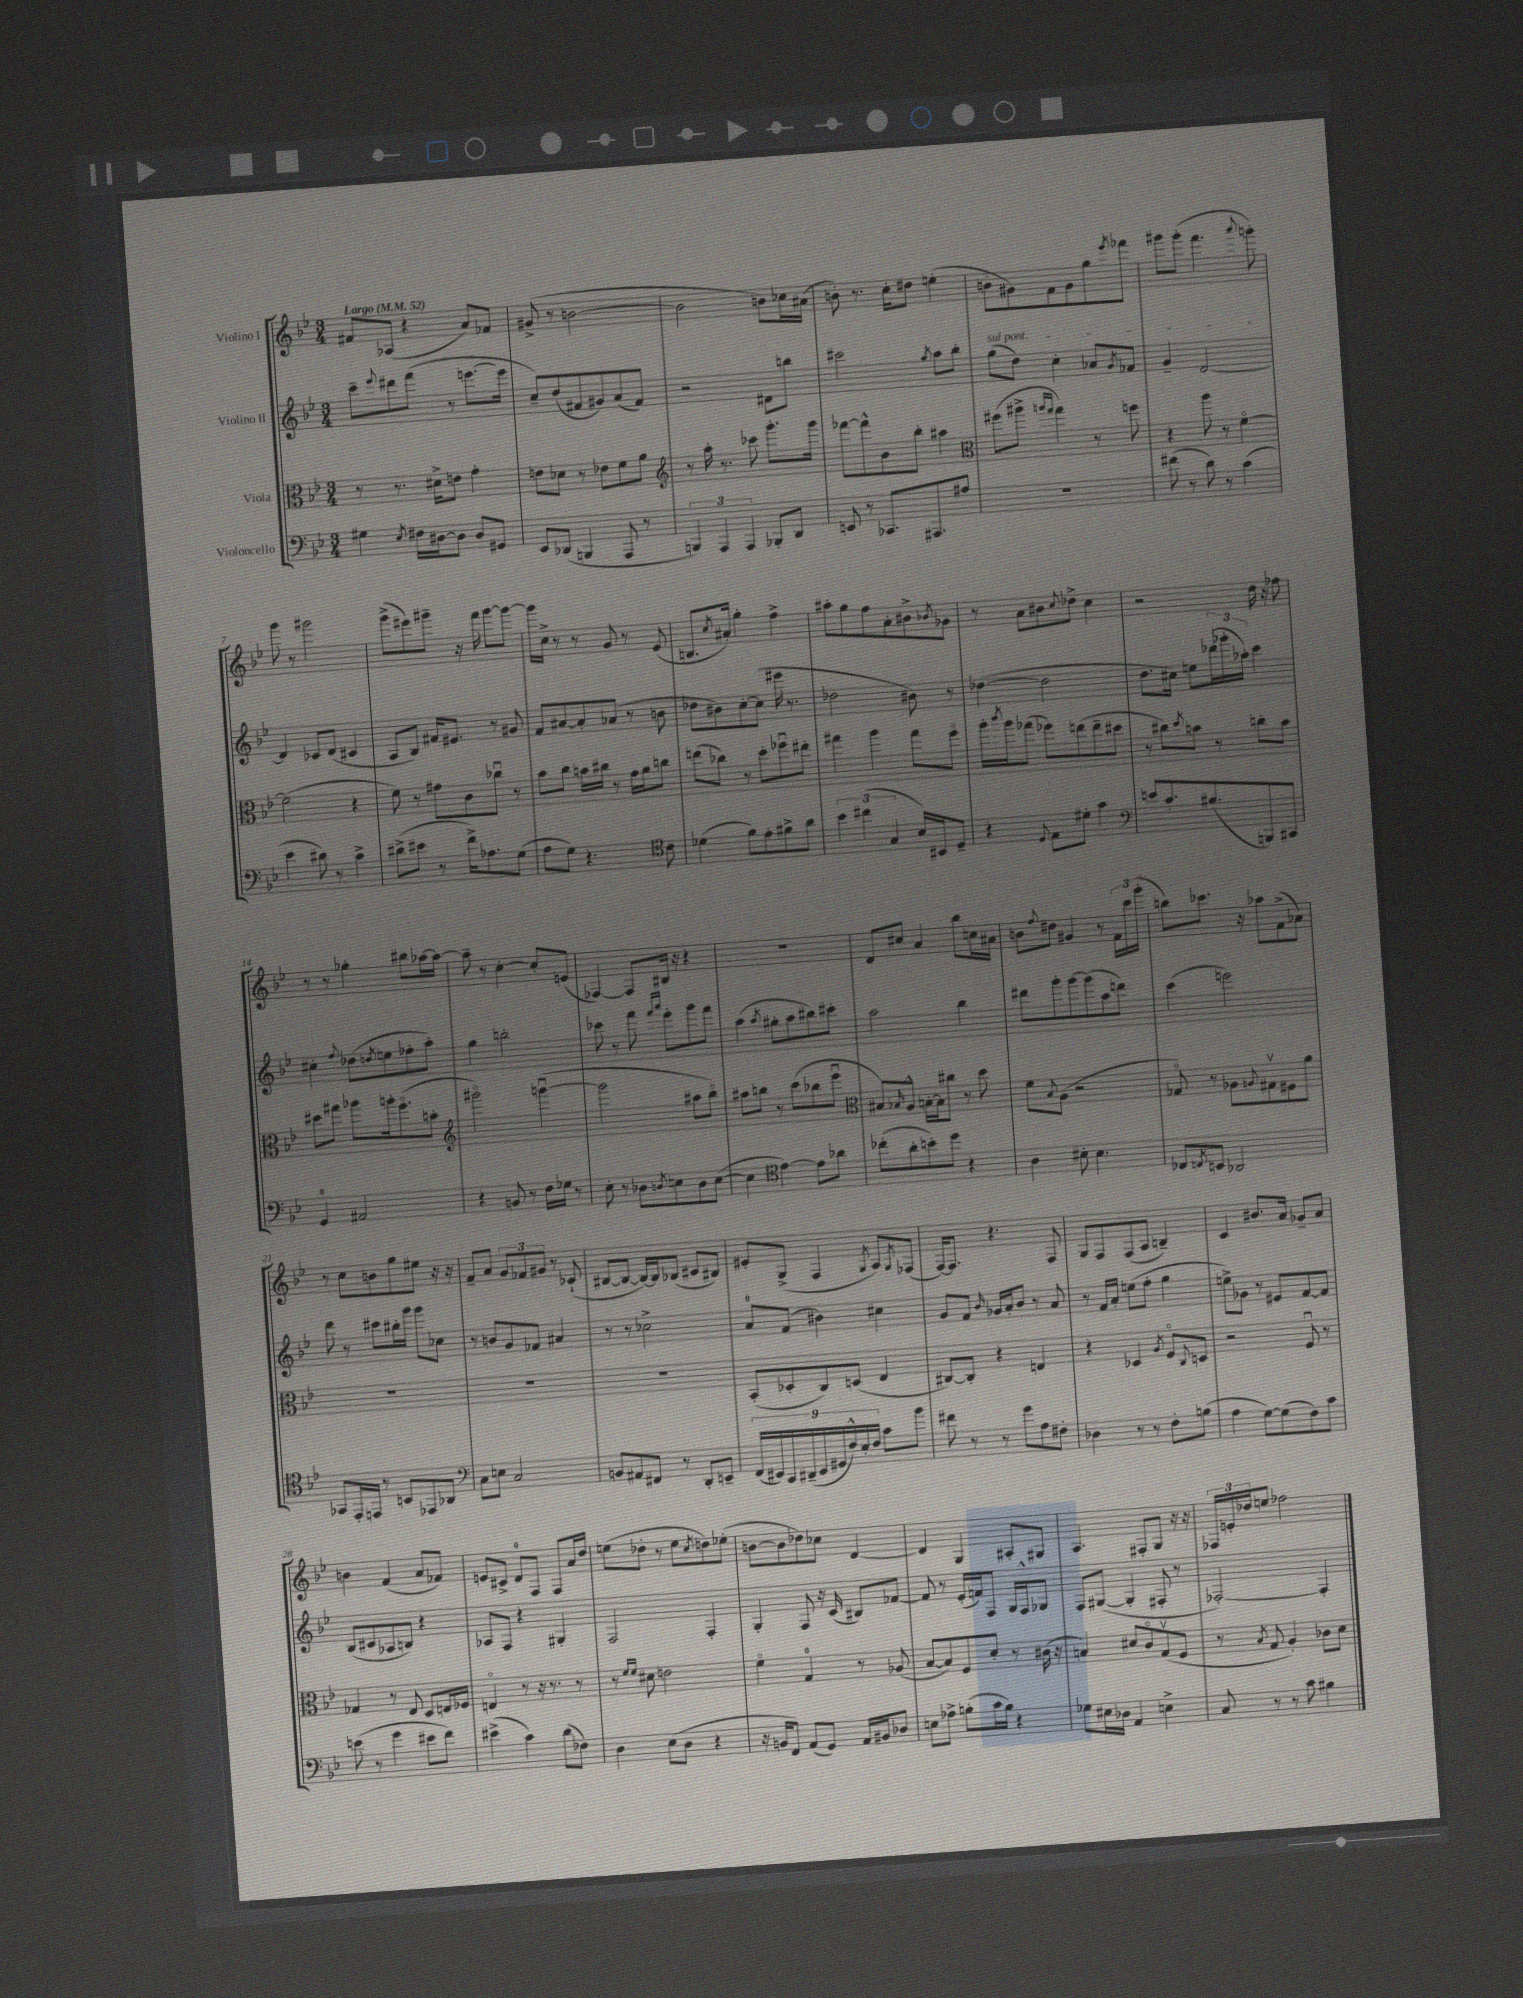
<<
\new StaffGroup <<
\new Staff = "s0" \with { instrumentName = "Violino I" } {
    \clef treble \key bes \major \numericTimeSignature \time 3/4 \tempo "Largo" 4 = 52
    fis'8 aes8( r4 a'8) fes'8 |
    gis'8->( r8 b'2~ |
    b'2 b'8) ces''16 ais'16( |
    b'8-.) r8. c''16-. dis''8 e''4-.( |
    b'8-. gis'8) f'8 gis'8 g''8 \acciaccatura { ees'''8 } fes'''8 |
    gis'''8 gis'''8-.( f'''4. \appoggiatura { a'''8 } g'''8-.) |
    g'''8 r8 gis'''2 |
    g'''8->( eis'''8) gis'''8-- r16 f'''16 gis'''8~ gis'''8~ |
    gis'''16 c''16-> r8 r8 g'8 r8 ees'8( |
    b8. \acciaccatura { c''8 } ais'16-.) g''4-. f''4-> |
    ais''8-. g''8 f''8 a'8-. bis'8-> \acciaccatura { bes'8 } ges'8 |
    r8 a'8 bis'8 \appoggiatura { c''8 } des''8-> c''4 |
    r2 d''16 r16 fes''8 |
    r8 r8 ges''4-. bis''8 aes''16~ aes''16~ |
    aes''8-- r8 c''4~-. c''8-. e'8( |
    fes4~) fes8 bis16 r16 r4 |
    R2. |
    d'8 cis''8 a'4 bes''8 c''16 ais'16 |
    b'8 \appoggiatura { f''8 } dis''8 gis'4 r8 \tuplet 3/2 { f'16 c'''16 g'''16-.( } |
    b''8) ces'''8. r16 aes''8 f'8->( aes'8) |
    r8 c''8 b'8 g''8 eis''8 r16 r16 |
    f'8-- a'8 \tuplet 3/2 { g'8 fes'8 gis'8 } r8 ces'8-!( |
    bis8~ bis8~ bis16~) bis16 bes8( cis'8 bis8) |
    eis'8-. g8->( f4 \acciaccatura { g8 } a8) \acciaccatura { g8 } fes8( |
    f16~) f8. r4. f8 |
    g8 f8 f8( a8 b4--) |
    c'4 bis'8. a'16 ges'8-- a'8 |
    b'4 f'4( a'8 fes'8) |
    e'8 cis'8-> d'8-0 f8 f8 a'16 d''16 |
    e''8( des''8-. r8 e''8 \acciaccatura { c''8 } d''8) ees''8-.( |
    b'8~ b'8 des''8) ces''8 d'4~ |
    d'4 g4 ais8-. gis8 |
    a4. fis8-. g8 r16 r16 |
    \tuplet 3/2 { fes16 e'16-. des''16 } e''8 fes''2 \bar "|." |
}
\new Staff = "s1" \with { instrumentName = "Violino II" } {
    \clef treble \key bes \major \numericTimeSignature \time 3/4
    c'''8-- \appoggiatura { ees'''8 } dis'''8 f'''8( r8 e'''8.~ e'''16 |
    c''8--) d''8( fis'8 gis'8) a'8( fis'8) |
    r2 dis'8 b''8 |
    cis'''2 \acciaccatura { g''8 } a''8 bes''8-. |
    \once \override TextSpanner.bound-details.left.text = \markup { \italic "sul pont." } g''8\startTextSpan( d''8) c''4-. aes'8 \acciaccatura { g'8 } fes'8 |
    g'4-- d'2~\stopTextSpan |
    d'4 ces'8 d'8( cis'4 |
    a8 bes8) fis'16 eis'8. r8 gis'8 |
    f'8 ais'8~ ais'8-. aes'8( r8 b'8 |
    des''8 bis'8) c''8~-. c''8( eis'''16 r8. |
    des''2 bis'8) r8 |
    des''4~( des''2 |
    d''8. cis''16) e''8 \tuplet 3/2 { des'''16( ges'''16-. aes''16-.) } c'''4 |
    cis''4-. \appoggiatura { f''8 } des''8( \acciaccatura { d''8 } e''8 fes''8-. a''8-.) |
    g''4 b''2-. |
    ces'''8 r8 f'''8 \grace { f'''16 a'''16 } ees'''8-. g'''8 f'''8 |
    a''4( \acciaccatura { a''8 } gis''8-. a''8 bis''8) cis'''8-. |
    a''2 bes''4 |
    dis'''8 g'''8-. g'''8~ g'''8( a''8 d'''8) |
    c'''4( e'''2) |
    d'''8 r8 cis'''8 bis''16-. g'''16 g'''8 ces''8 |
    r8 b'8 g'8 fes'8 ais'4 |
    r8 r8 ces''2-> |
    a'8-0 f'8( bis'4) cis''4 |
    g'8 f'8 \grace { bes'16 } ges'16 a'16-. bes'8 r8 a'8 |
    r8 f'16 a'16-. e''8( f''8-. g''4 |
    e''8->) ges'8 r8 eis'8 f'8~ f'8 |
    bes8( cis'8 aes8 b8) r4 |
    aes8 f8 r4 gis4-. |
    f2 f4-. |
    g4-. f8 r16 c'16( bis8) fes'8~ |
    fes'8 r8 ees'16-.( f'16) f8 g16 f16-^ ges8 |
    f8 gis8~( gis4-. fis8-. r8 |
    fes2~-.) fes4-. \bar "|." |
}
\new Staff = "s2" \with { instrumentName = "Viola" } {
    \clef alto \key bes \major \numericTimeSignature \time 3/4
    r8 r8. dis'16-> e'8 g'4-. |
    e'8 des'8 r8 ees'8 f'8 a'8 |
    \clef treble r8 a''16-. r8. ces'''8 g'''8.-. g'''16 |
    fes'''8~ fes'''8-^ bes'8 bes''8-. ais''4 |
    \clef alto fis''8( ais''8-> \grace { a''16 g''16 } g''4) r8 f''8 |
    r4 a''8 r8 f'4~\flageolet |
    f'2( r4 |
    f'8) r8 gis'8 c'8 ces''8\downbow r8 |
    bes'8 c''8 b'16 cis''16 r8 g'16 a'16 c''8 |
    e''8( ces''8) r8 d''8-. fes''8\downbow eis''8-. |
    gis''4 a''4 gis''8 f''8\flageolet |
    a''16-. \acciaccatura { c'''8 } a''16 ges''8( fes''8) e''8( e''8-- dis''8 |
    r8 cis''8) \acciaccatura { d''8 } b'8 r8 c''8-. b'8 |
    dis''8 gis''8 aes''8 a''16-. f''8.\flageolet( b'8-. |
    \clef treble gis'''2\flageolet) g'''4~\downbow( |
    g'''2 ais''8 bes''8\flageolet) |
    ais''8 b''8 r8 c'''8( bes''8 ees'''8\downbow |
    \clef alto bis8) \grace { bes16 } a8-^ b16~-. b16 cis''8 r8 d''8 |
    f'8 \appoggiatura { bes8 } a8( r2 |
    ges8\flageolet) r8 aes8 \appoggiatura { a8 } gis8\upbow fis8 a'8 |
    R2. |
    R2. |
    R2. |
    bes,8-.( des8-. c8) d8( ees4 |
    cis8~) cis8-. r4 e4 |
    r4 des4 \acciaccatura { a8 } f8\flageolet \appoggiatura { c8 } d8 |
    r2 f8\downbow r8 |
    ges4 r8 ees8 d8 e16 fes16 |
    e4\flageolet r8 r16 r8. r8 |
    r8 \grace { f'16 f'16 } dis'8 e'2 |
    f'4\flageolet g4-0 r8 aes8( |
    bes8~ bes8) f8 d'8-. r8 cis'16( r16 |
    b4) dis'8 c'8\flageolet g8\upbow( f8 |
    r8 \acciaccatura { bes8 } g8 a4-.) ces'8 d'8 \bar "|." |
}
\new Staff = "s3" \with { instrumentName = "Violoncello" } {
    \clef bass \key bes \major \numericTimeSignature \time 3/4
    gis4 \acciaccatura { ees8 } fis16 dis16~ dis8 dis8 gis,8 |
    ees,8 des,8( b,,4 a,,8 r8 |
    \tuplet 3/2 { b,,4) a,,4 a,,4 } bes,,8-. d,8 |
    e,8 r8 ces,8. ais,,8. ais8 |
    R2. |
    fis'8( r8 d'8) r8 c'4( |
    ees'4 dis'8) r8 c'4-> |
    dis'8->( eis'8 r8 f'16->) aes8. g8( |
    a8 g8) r4. \clef tenor c'8 |
    des'4( f'8) ees'8-. fis'8-> a'8 |
    \tuplet 3/2 { bes'4 cis''4( g4 } bes16) bis,16 d8-- |
    r4 \appoggiatura { d8 } ees8 dis'8-. g'4 |
    \clef bass e'8 c'8.-. bis8.( b,,8) cis,8 |
    g,4-0 ais,2 |
    r4 b,8 r8 f16 ges16 r8 |
    ees8-. r8 des8 \acciaccatura { d8 } e8 d8 e8~( |
    e4 \clef tenor ees'4~) ees'8 aes'8 |
    ces''8-.( a'8-. b'8-.) d''8 r4 |
    a4 bis8-. bis4. |
    ces8 \acciaccatura { c8 } b,8 aes,2 |
    ges,8 ees,16-. e,16 r8 b,8 ees,8 aes,8 |
    \clef bass c8 e8 c2 |
    b,8 ais,8 fis,8 r8 d,8-. e,8-- |
    \tuplet 9/8 { f,16( eis,16) c,16 dis,16--( eis,16 gis,16 f16-^) ees16-. f16 } c'8 bes'8 |
    fis'8 r8 r8 g'8 a8 fis8-. |
    des4 r8 r8 f8-. b8( |
    a4 g8~) g8( f8) c'8 |
    e'8( r8 g'4 eis'8 f'8) |
    eis'4->( c'4) d'8( fes8) |
    d4 ees8( d8 r4 |
    r16 b,16 f,8) a,8( g,8) a,16 bis,16 des8 |
    e8 aes8-> b8-.( c'16 b16) r4 |
    ges8 eis16 des16 a,4 e4-> |
    c8 r8 r8 c'8 bis4 \bar "|." |
}
>>
>>
